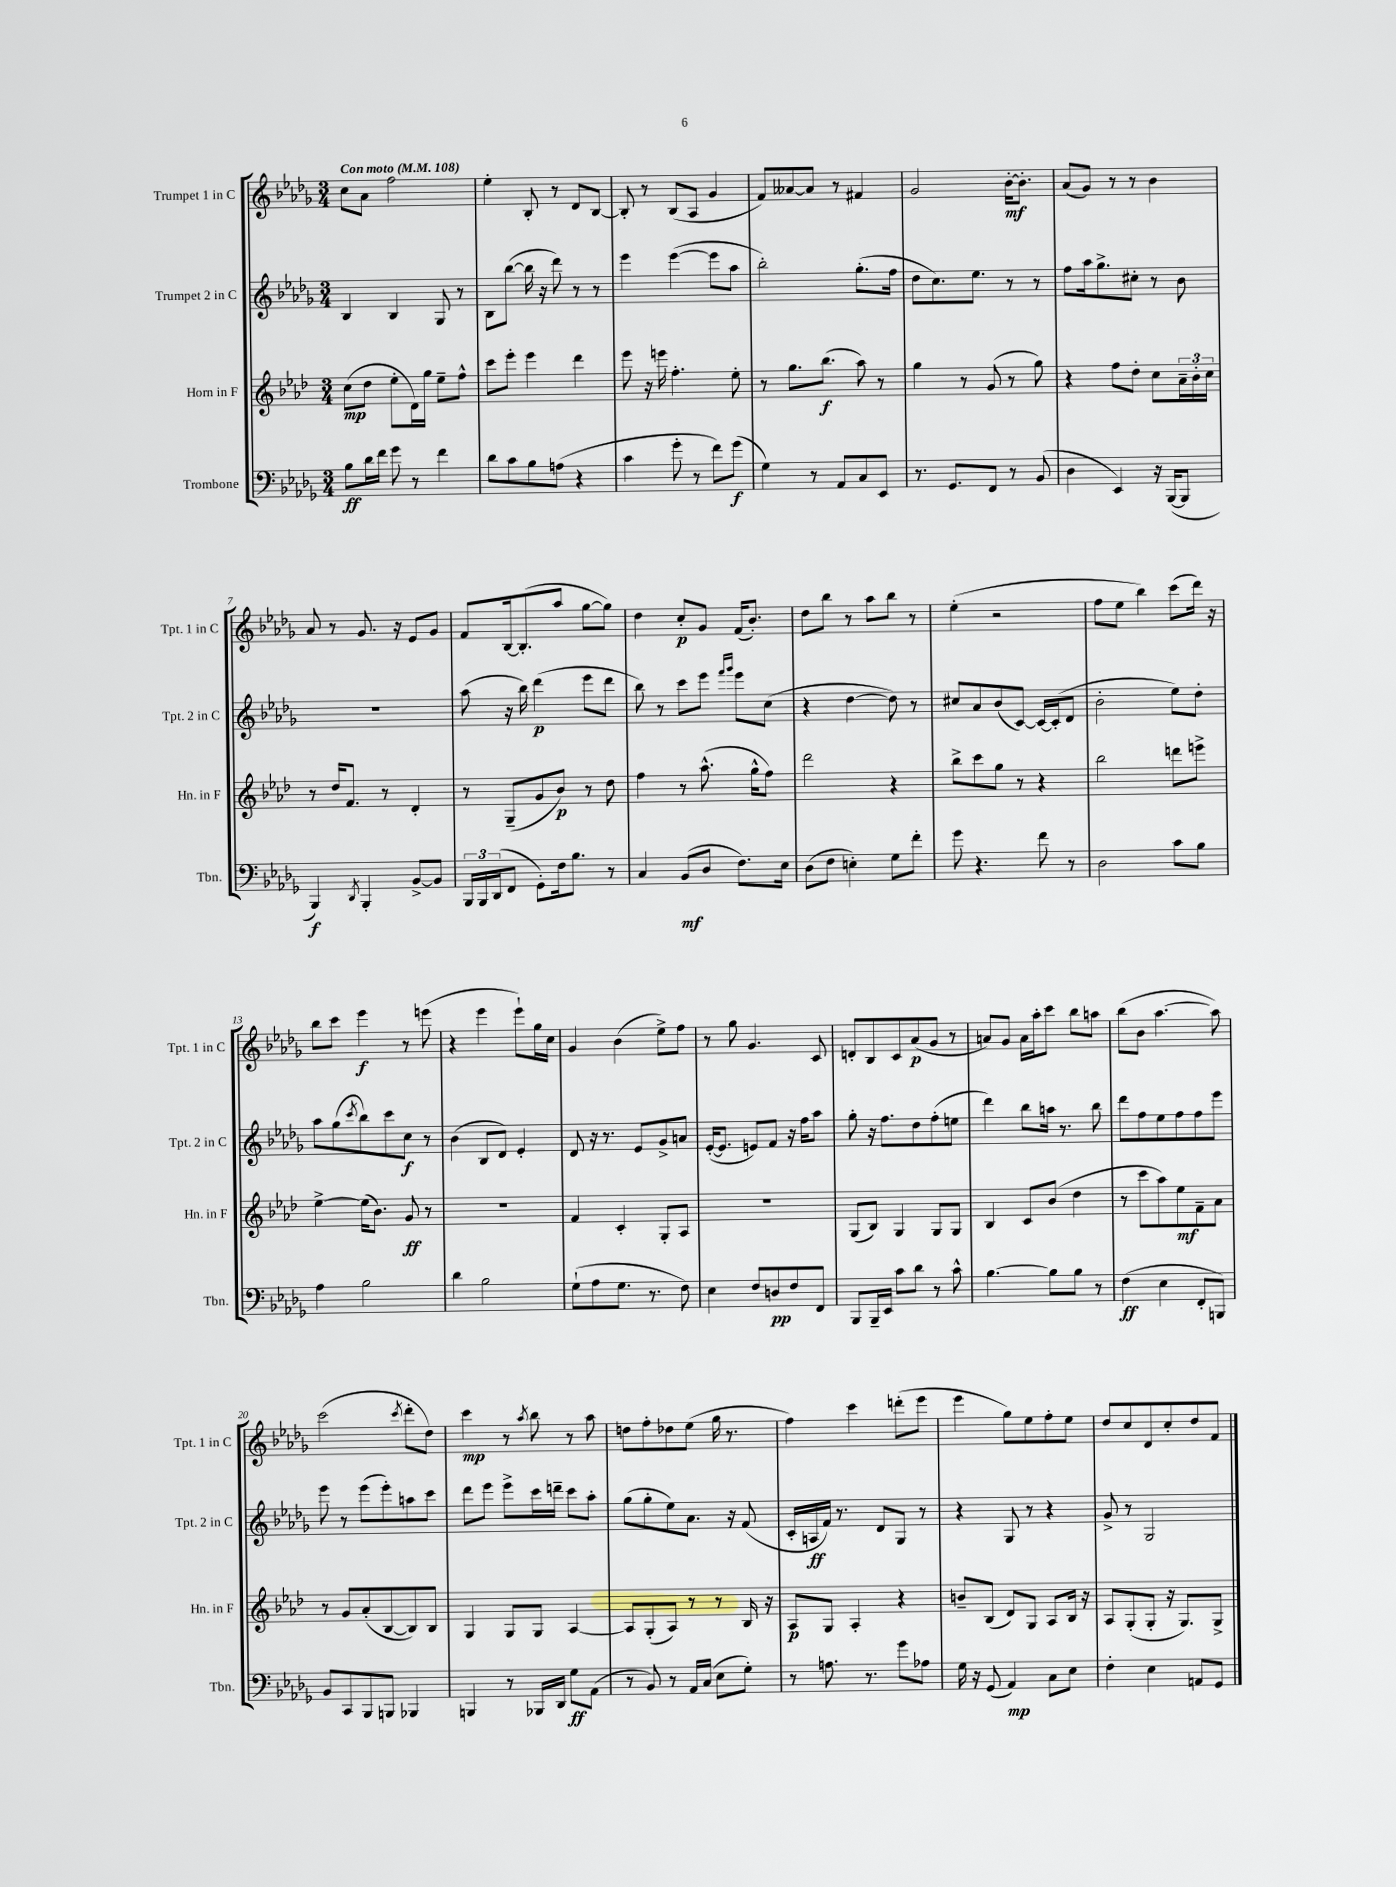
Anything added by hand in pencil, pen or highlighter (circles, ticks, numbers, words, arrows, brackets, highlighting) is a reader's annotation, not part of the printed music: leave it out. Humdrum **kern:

**kern	**kern	**kern	**kern
*staff4	*staff3	*staff2	*staff1
*clefF4	*clefG2	*clefG2	*clefG2
*k[b-e-a-d-g-]	*k[b-e-a-d-]	*k[b-e-a-d-g-]	*k[b-e-a-d-g-]
*M3/4	*M3/4	*M3/4	*M3/4
*MM108	*MM108	*MM108	*MM108
8B-	(8cc	4B-	8cc
16d-	8dd-	.	8a-
16f	.	.	.
8g-	8ee-'	4B-	2ff
8r	16d-)	.	.
.	16gg	.	.
4f	8ee-~	8G-	.
.	8ff^^	8r	.
=	=	=	=
8d-	8ccc	8B-	4ee-'
8c	8eee-'	([8bb-	.
8B-	4eee-	16bb-]	8B-'
.	.	16r	.
(8A	.	8ddd-)	8r
4r	4ddd-	8r	8d-
.	.	8r	[8B-
=	=	=	=
4c	8eee-	4eee-	8B-']
.	16r	.	8r
.	16eee	.	.
8g-'	4.ff'	([4eee-	(8B-
8r	.	.	8A-
8f)	.	8eee-]	4g-
(8g-	8ee-'	8aa-	.
=	=	=	=
4G-)	8r	2bb-')	8f)
.	8.gg	.	[8a--
8r	.	.	8a--]
.	(8.bb-	.	.
8AA-	.	.	8r
8C	8aa-)	(8.gg-'	4f#
8EE-	8r	.	.
.	.	16ff	.
=	=	=	=
8.r	4gg	8dd-	2g-
.	.	8.cc)	.
8.GG-	.	.	.
.	8r	.	.
.	.	8.ee-	.
8FF	(8g	.	.
8r	8r	8r	[16b-'
.	.	.	8.b-']
(8BB-	8gg)	8r	.
=	=	=	=
4D-	4r	8ff	(8a-
.	.	16aa-	8g-)
.	.	8.gg-^	.
4EE-)	8ff	.	8r
.	8dd-'	8cc#'	8r
16r	8cc	8r	4b-
([16BBB-	.	.	.
8BBB-]	24a-~	8b-	.
.	24b-'	.	.
.	24cc	.	.
=	=	=	=
4BBB-)	8r	2.r	8a-
.	16dd-	.	8r
.	8.f	.	.
8qDD-	.	.	.
4BBB-'	.	.	8.g-
.	8r	.	.
.	.	.	16r
[8BB-^	4d-'	.	8e-
8BB-]	.	.	8g-
=	=	=	=
24BBB-	8r	(8aa-	8f
24BBB-	.	.	.
(24DD-	.	.	.
8FF	(8G~	16r	[16B-
.	.	16bb-)	(8.B-']
8GG-')	8g	(4ddd-	.
16F	8b-)	.	8aa-
8.B-	.	.	.
.	8r	8eee-	[8gg-
8r	8dd-	8ddd-	8gg-])
=	=	=	=
4C	4ff	8bb-)	4dd-
.	.	8r	.
(8BB-	8r	8ccc	8cc'
8D-	(8.aa-^^	8eee-	8g-
.	.	16qqfff	.
.	.	16qqggg-	.
8.F)	.	8eee-	(16f
.	16gg^^	.	8.b-')
.	8ff)	(8cc	.
16E-	.	.	.
=	=	=	=
(8D-	2ddd-	4r	8dd-
8F	.	.	8bb-
4E')	.	[4dd-	8r
.	.	.	8aa-
8G-	4r	8dd-])	8bb-
8f'	.	8r	8r
=	=	=	=
8g-	8bb-^	8cc#	(4ee-'
4.r	8ccc	8a-	.
.	8gg	(8b-	2r
.	8r	[8c)	.
8f	4r	16c_	.
.	.	(16c']	.
8r	.	8d-	.
=	=	=	=
2D-	2bb-	2b-'	8ff
.	.	.	8ee-
.	.	.	4bb-)
8c	8ddd	8ee-)	(8ccc
8B-	8eee^	8dd-'	16ddd-)
.	.	.	16r
=	=	=	=
4A-	[4ee-^	8aa-	8bb-
.	.	(8gg-	8ccc
.	.	8qccc	.
2B-	(16ee-]	8bb-)	4eee-
.	8.b-)	.	.
.	.	8ccc	.
.	8g	8cc	8r
.	8r	8r	(8eee
=	=	=	=
4d-	2.r	(4b-	4r
2B-	.	8B-	4eee-
.	.	8d-)	.
.	.	4e-'	8eee-`)
.	.	.	16gg-
.	.	.	16cc
=	=	=	=
(8G-`	4f	8d-	4g-
8A-	.	16r	.
.	.	8.r	.
8.G-	4c'	.	(4b-
.	.	8e-	.
8.r	.	.	.
.	8G'	8g-^	8ee-^)
8F)	8A-	8a	8ff
=	=	=	=
4E-	2.r	([16e-'	8r
.	.	8.e-]	.
.	.	.	8gg-
8F	.	8e)	4.g-
8D	.	8f	.
8F	.	16r	.
.	.	16ff	.
8FF	.	8aa-	8c
=	=	=	=
8BBB-	(8G	8gg-'	8d'
16BBB-~	8B-)	16r	8B-
16EE-	.	8.ff	.
8c	4G	.	8c
8d-	.	8dd-	(8a-
8r	8G	(8ff'	8g-
8c^^	8G	8ee	8r
=	=	=	=
[4.B-	4B-	4ddd-)	8a)
.	.	.	8g-
.	8c	8bb-	16a
.	.	.	16aa-'
8B-]	(8b-	16aa	8ccc
.	.	8.r	.
8B-	4dd-	.	8bb-
8r	.	8bb-	8aa
=	=	=	=
(4F	8r	8ddd-	(8bb-
.	8ccc	8ff	8b-
4E-	8aa-)	8ee-	[4.aa-
.	8ee-	8ff	.
8FF'	8f~	8ff	.
8BBB)	8a-	8eee-	8aa-])
=	=	=	=
8BB-	8r	8eee-	(2ccc
8CC	8g	8r	.
8BBB-	(8a-'	(8eee-	.
8BBB	[8B-	8eee-')	.
.	.	.	8qccc
4BBB-	8B-])	8aa	8ddd-'
.	8B-	8ccc	8dd-)
=	=	=	=
4BBB	4G	8ddd-	4ccc
.	.	8eee-	.
8r	8G	8eee-^	8r
.	.	.	8qaa-
16BBB-	8G	16ccc	8bb-
16DD-	.	16ddd~	.
8G-	[4A-	8ccc	8r
(8AA-	.	8aa-'	8aa-
=	=	=	=
8r	8A-]	(8gg-	8dd
8BB-)	(8G'	8gg-'	8ff'
8r	8A-)	8ee-)	8dd-
16AA-	8r	8.a-	(8ee-
(16C	.	.	.
8E-	8r	.	16gg-
.	.	16r	8.r
8G-')	16B-	(8f	.
.	16r	.	.
=	=	=	=
8r	8A-	16c'	4ff)
.	.	16A	.
8.A	8G	16f)	.
.	.	8.r	.
.	4A-'	.	4ccc
8.r	.	.	.
.	.	8d-	.
8g-	4r	8G-	(8ddd'
8A-	.	8r	8eee-
=	=	=	=
16G-	8b~	4r	4eee-
16r	.	.	.
(8GG-	(8B-	.	.
4AA-)	8d-)	8G-	8gg-)
.	8G	8r	8ee-
8C	8A-	4r	8ff'
8E-	16B-	.	8ee-
.	16r	.	.
=	=	=	=
4F'	8A-	8g-^	8dd-
.	(8G'	8r	8cc
4E-	8G'	2G-	8d-
.	16r	.	8cc'
.	8.G)	.	.
8AA	.	.	8dd-
8GG-	8G^	.	8f
==	==	==	==
*-	*-	*-	*-
